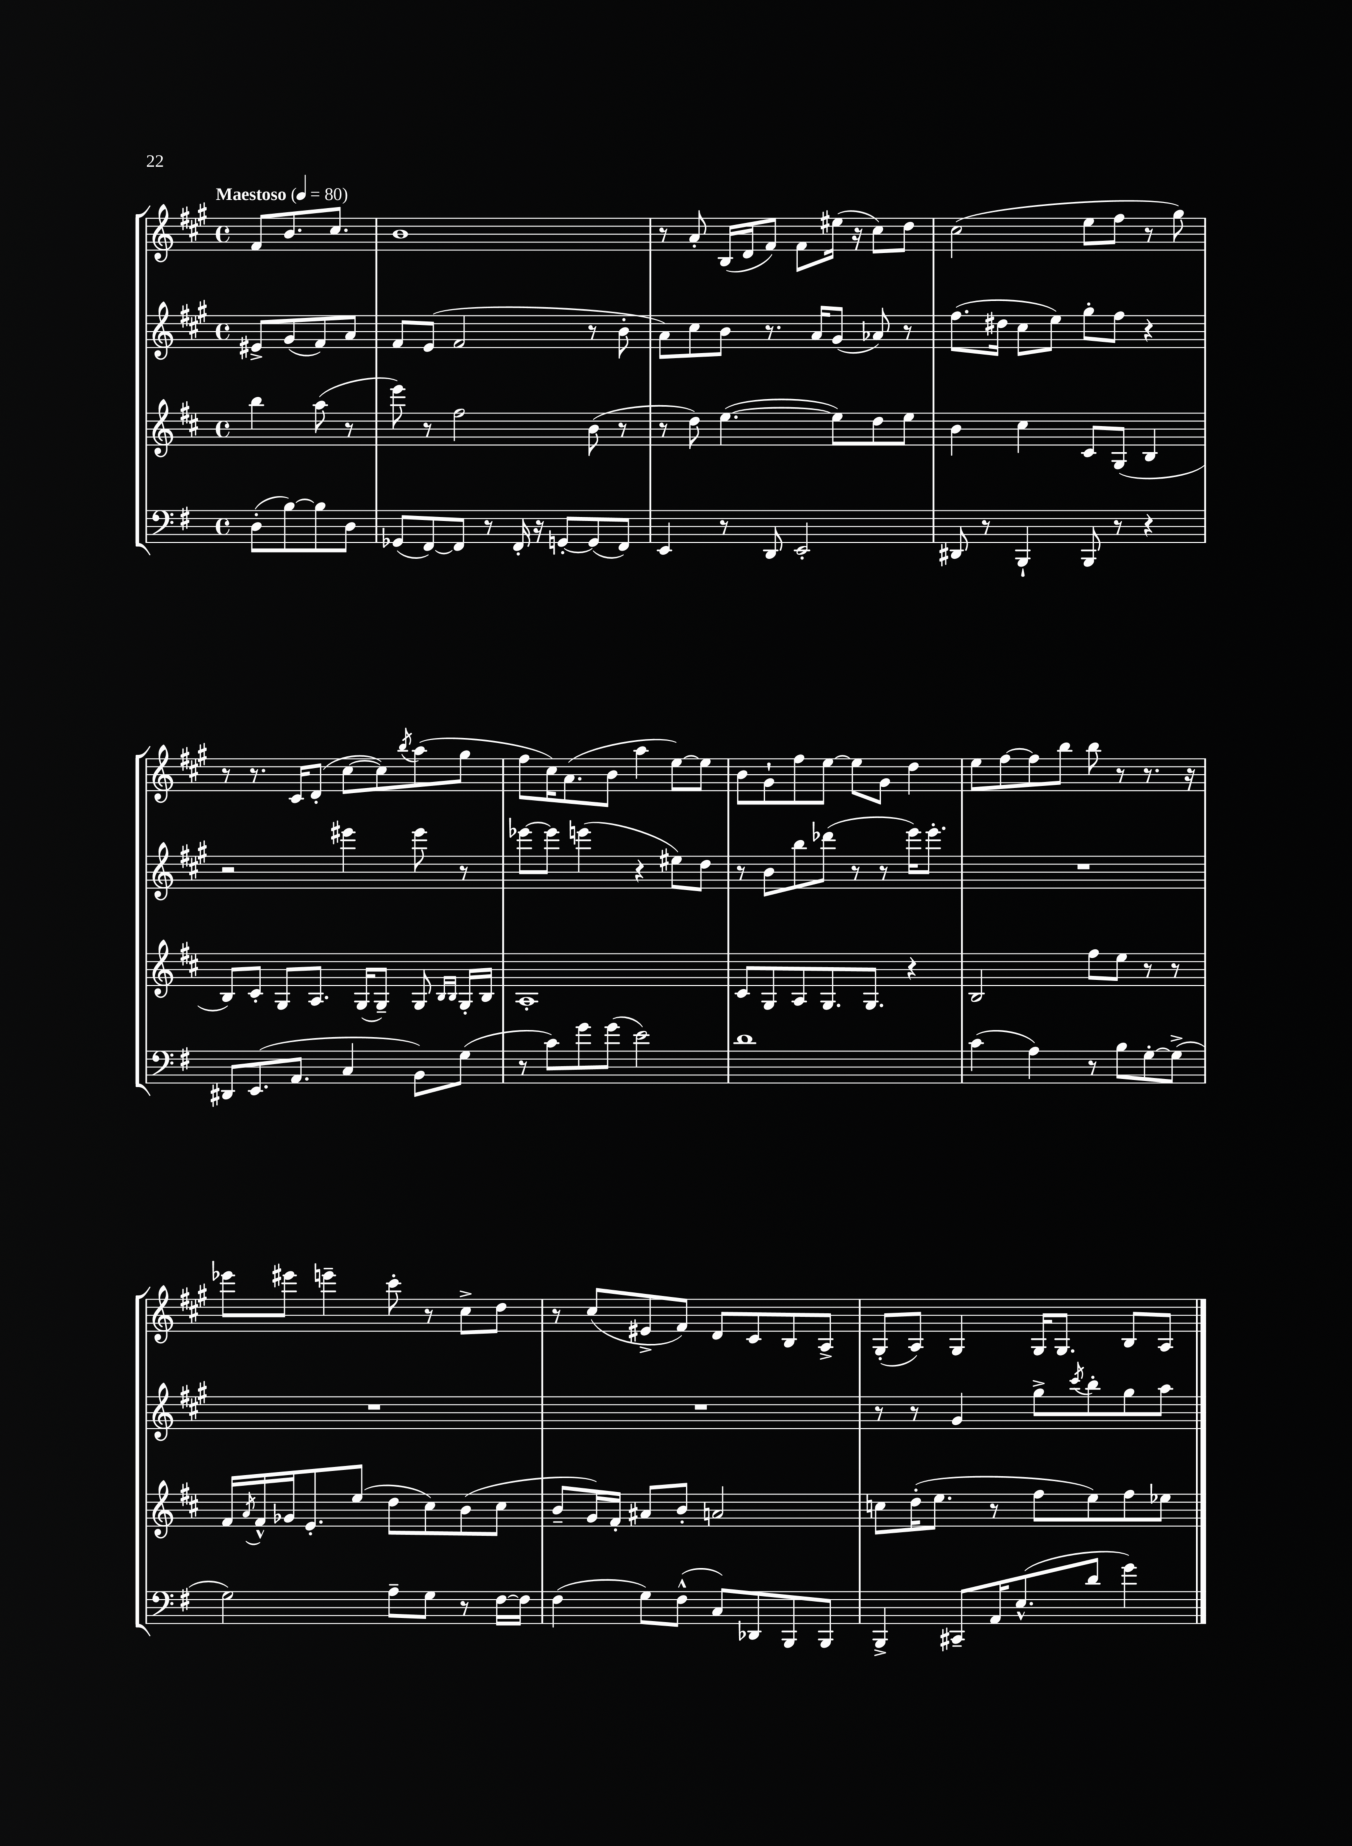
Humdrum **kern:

**kern	**kern	**kern	**kern
*staff4	*staff3	*staff2	*staff1
*clefF4	*clefG2	*clefG2	*clefG2
*k[f#]	*k[f#c#]	*k[f#c#g#]	*k[f#c#g#]
*M4/4	*M4/4	*M4/4	*M4/4
*met(c)	*met(c)	*met(c)	*met(c)
*MM80	*MM80	*MM80	*MM80
(8D'	4bb	8e#^	8f#
[8B)	.	(8g#	8.b
8B]	(8aa	8f#)	.
.	.	.	8.cc#
8D	8r	8a	.
=	=	=	=
(8GG-	8eee)	8f#	1b
[8FF#)	8r	(8e	.
8FF#]	2ff#	2f#	.
8r	.	.	.
16FF#'	.	.	.
16r	.	.	.
[8GG'	.	.	.
(8GG]	(8b	8r	.
8FF#)	8r	8b'	.
=	=	=	=
4EE	8r	8a)	8r
.	8dd)	8cc#	8a'
8r	([4.ee	8b	(16B
.	.	.	16d
8DD	.	8.r	8f#)
2EE'	.	.	8f#
.	.	16a	.
.	8ee])	(8g#	(16ee#
.	.	.	16r
.	8dd	8a-)	8cc#)
.	8ee	8r	8dd
=	=	=	=
8DD#	4b	(8.ff#	(2cc#
8r	.	.	.
.	.	16dd#	.
4BBB`	4cc#	8cc#	.
.	.	8ee)	.
8BBB	8c#	8gg#'	8ee
8r	(8G	8ff#	8ff#
4r	4B	4r	8r
.	.	.	8gg#)
=	=	=	=
8DD#	8B)	2r	8r
(8.EE	8c#'	.	8.r
.	8G	.	.
8.AA	.	.	16c#
.	8.A	.	(8d'
4C	.	4eee#	[8cc#
.	(16G	.	.
.	8G~)	.	8cc#])
.	.	.	8qbb
8BB)	8G	8eee#	(8aa
.	16qqB	.	.
.	16qqB	.	.
(8G	16G'	8r	8gg#
.	16B	.	.
=	=	=	=
8r	1A'	[8eee-	8ff#
8c)	.	8eee-]	16cc#)
.	.	.	(8.a
8g	.	(4eee	.
(8g	.	.	8b
2e)	.	4r	4aa
.	.	8ee#)	[8ee)
.	.	8dd	8ee]
=	=	=	=
1d	8c#	8r	8b
.	8G	8b	8g#`
.	8A	8bb	8ff#
.	8.G	(8ddd-	[8ee
.	.	8r	8ee]
.	8.G	.	.
.	.	8r	8g#
.	4r	16eee)	4dd
.	.	8.eee'	.
=	=	=	=
(4c	2B	1r	8ee
.	.	.	[8ff#
4A)	.	.	8ff#]
.	.	.	8bb
8r	8ff#	.	8bb
8B	8ee	.	8r
[8G'	8r	.	8.r
(8G^]	8r	.	.
.	.	.	16r
=	=	=	=
2G)	16f#	1r	8eee-
.	8qa	.	.
.	16f#^^	.	.
.	16g-	.	8eee#
.	8.e'	.	.
.	.	.	4eee~
.	(8ee	.	.
8A~	8dd	.	8ccc#'
8G	8cc#)	.	8r
8r	(8b	.	8cc#^
[16F#	8cc#	.	8dd
16F#]	.	.	.
=	=	=	=
(4F#	8b~	1r	8r
.	16g)	.	(8cc#
.	16f#'	.	.
8G)	8a#	.	8e#^
(8F#^^	8b'	.	8f#)
8C)	2a	.	8d
8DD-	.	.	8c#
8BBB	.	.	8B
8BBB	.	.	8A^
=	=	=	=
4BBB^	8cc	8r	(8G#'
.	(16dd'	8r	8A)
.	8.ee	.	.
8CC#~	.	4g#	4G#
16AA	8r	.	.
(8.E^^	.	.	.
.	8ff#	8gg#^	16G#
.	.	.	8.G#
.	.	8qccc#	.
8d	8ee)	8bb'	.
4g)	8ff#	8gg#	8B
.	8ee-	8aa	8A
==	==	==	==
*-	*-	*-	*-
